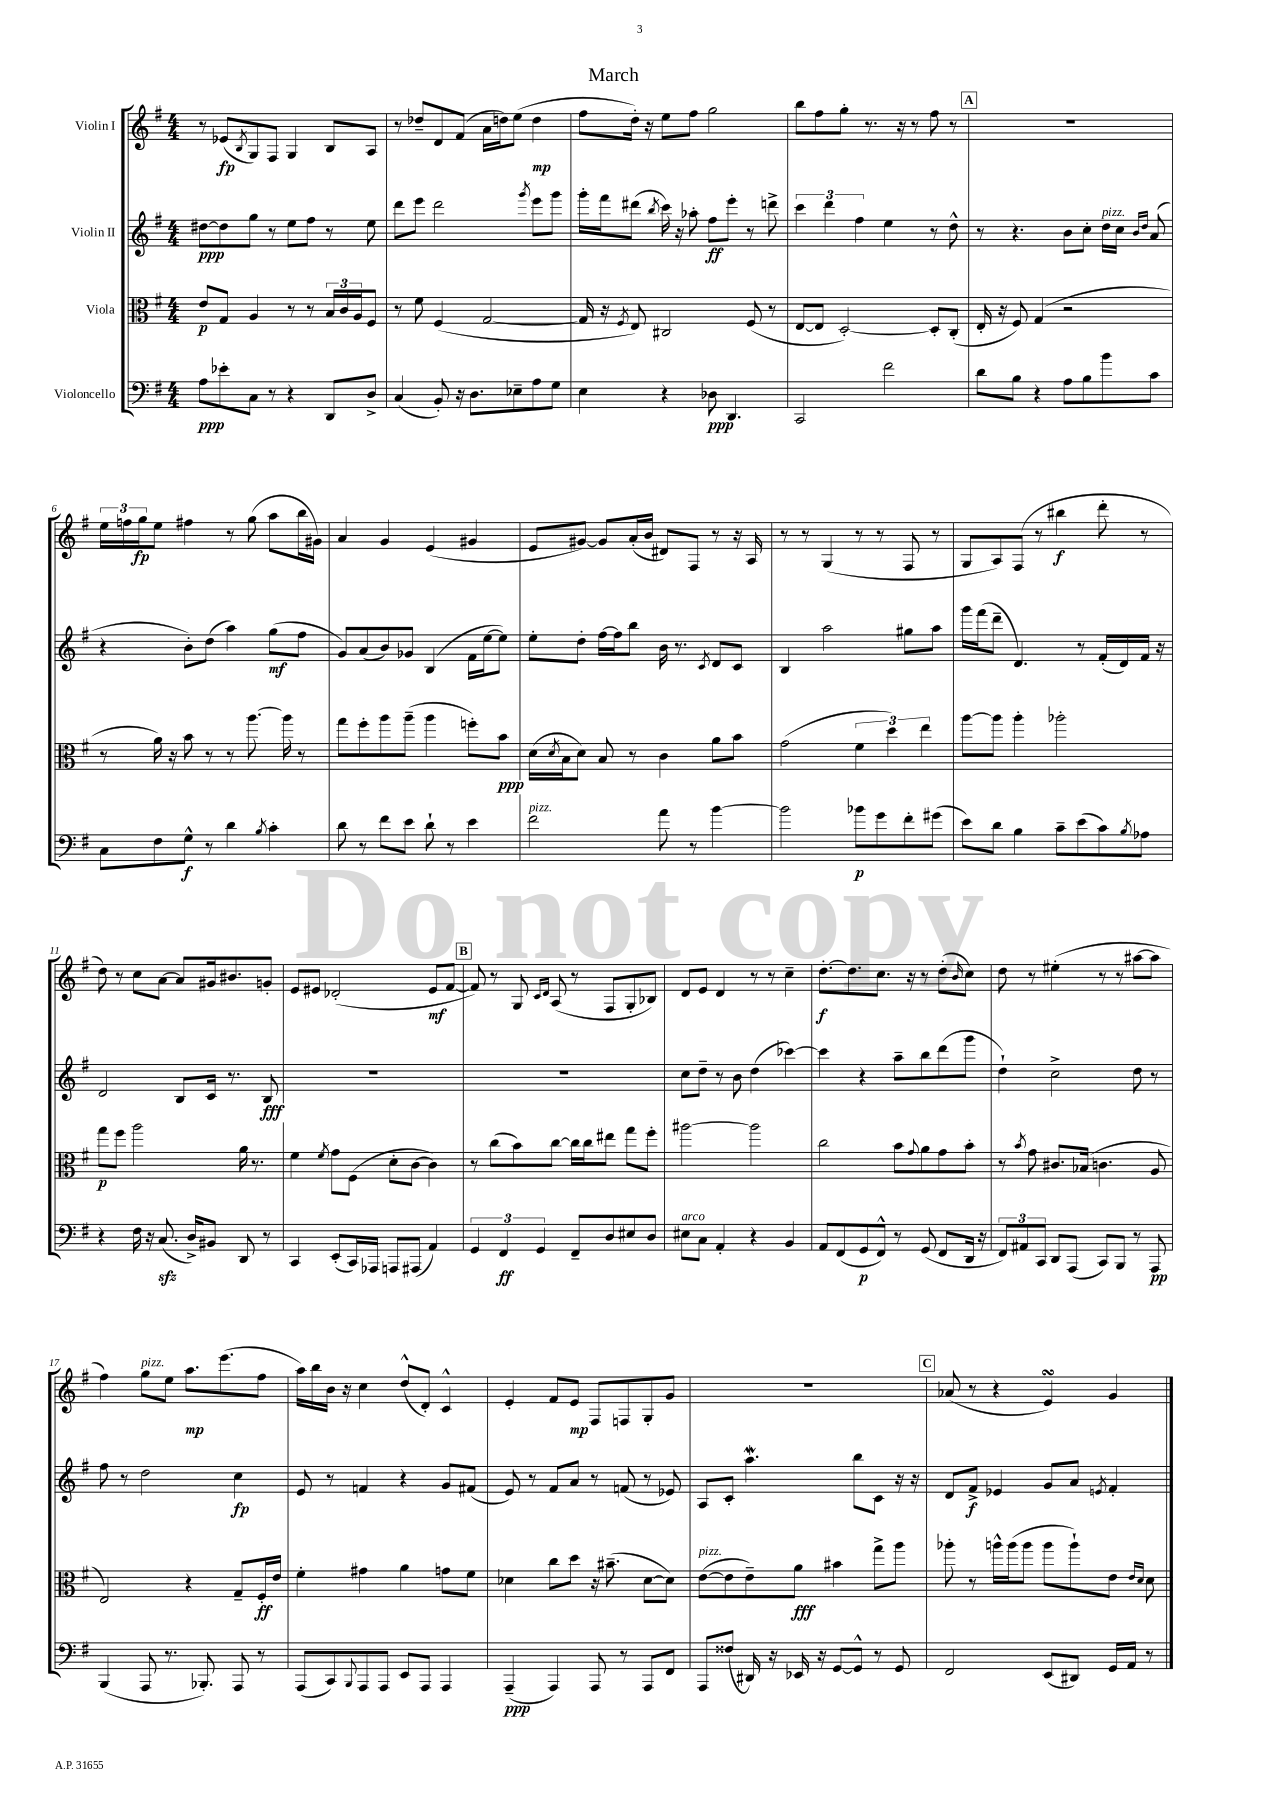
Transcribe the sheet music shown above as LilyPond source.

\header { title = "March" }
<<
\new StaffGroup <<
\new Staff = "s0" \with { instrumentName = "Violin I" } {
    \clef treble \key g \major \numericTimeSignature \time 4/4
    r8 ees'8\fp( \acciaccatura { b8 } g8) fis8 g4 b8 a8 |
    r8 des''8-- d'8 fis'8( a'16 d''16) e''8( d''4\mp |
    fis''8 d''16-.) r16 e''8 fis''8 g''2 |
    b''8 fis''8 g''8-. r8. r16 r8 fis''8 r8 |
    \mark \markup { \box "A" } R1 |
    \tuplet 3/2 { e''16 f''16 g''16\fp } e''8 fis''4 r8 g''8( a''8 b''16 gis'16) |
    a'4 g'4 e'4( gis'4 |
    e'8 gis'8~) gis'8 a'16-.( b'16 dis'8) fis8 r8 r16 a16 |
    r8 r8 g4( r8 r8 fis8 r8 |
    g8 a8) fis8( r8 bis''4\f d'''8-. r8 |
    d''8) r8 c''8 a'8~ a'8 gis'16 bis'8. g'8-. |
    e'8 eis'8 des'2-.( eis'8\mf fis'8~ |
    \mark \markup { \box "B" } fis'8) r8 g8 \grace { c'16 d'16 } a8( r8 fis8 g8-. bes8) |
    d'8 e'8 d'4 r8 r8 c''4-- |
    d''8.~-.\f d''8. c''8. r16 r8 d''8-.( \grace { b'16 } c''8) |
    d''8 r8 eis''4-.( r8 r8 ais''8~ ais''8 |
    fis''4) g''8^\markup { \italic "pizz." } e''8 a''8.\mp e'''8.( fis''8 |
    a''16) b''16 b'16 r16 c''4 d''8-^( d'8-.) c'4-^ |
    e'4-. fis'8 e'8\mp fis8 f8 g8-. g'8 |
    R1 |
    \mark \markup { \box "C" } aes'8( r8 r4 e'4\turn) g'4 \bar "|." |
}
\new Staff = "s1" \with { instrumentName = "Violin II" } {
    \clef treble \key g \major \numericTimeSignature \time 4/4
    dis''8~\ppp dis''8 g''8 r8 e''8 fis''8 r8 e''8 |
    d'''8 e'''8 d'''2 \acciaccatura { g'''8 } e'''8 g'''8 |
    g'''16-. fis'''16 dis'''8( \acciaccatura { b''8 } c'''16) r16 aes''8-. fis''8\ff e'''8-. r8 d'''8-> |
    \tuplet 3/2 { c'''4 d'''4 fis''4 } e''4 r8 d''8-^ |
    \mark \markup { \box "A" } r8 r4. b'8 c''8-. d''16^\markup { \italic "pizz." } c''16 \grace { b'16 d''16 } a'8( |
    r4 b'8-.) d''8( a''4) g''8\mf( fis''8 |
    g'8) a'8( b'8) ges'8 b4( fis'16 e''16~ e''8) |
    e''8-. d''8-. fis''16~ fis''16 b''8 b'16 r8. \acciaccatura { c'8 } d'8 c'8 |
    b4 a''2 gis''8 a''8 |
    g'''16 fis'''16( d'''8-- d'4.) r8 fis'16-.( d'16) fis'16 r16 |
    d'2 b8 c'16 r8. b8\fff |
    R1 |
    \mark \markup { \box "B" } R1 |
    c''8 d''8-- r8 b'8 d''4( ces'''4~) |
    ces'''4 r4 a''8-- b''8 d'''8( g'''8 |
    d''4-!) c''2-> d''8 r8 |
    fis''8 r8 d''2 c''4\fp |
    e'8 r8 f'4 r4 g'8 fis'8( |
    e'8) r8 fis'8 a'8 r8 f'8( r8 ees'8) |
    a8 c'8-. a''4.\mordent b''8 c'8 r16 r16 |
    \mark \markup { \box "C" } d'8 fis'8->\f ees'4 g'8 a'8 \acciaccatura { e'8 } fis'4-. \bar "|." |
}
\new Staff = "s2" \with { instrumentName = "Viola" } {
    \clef alto \key g \major \numericTimeSignature \time 4/4
    e'8\p g8 a4 r8 r8 \tuplet 3/2 { b16 c'16 a16 } fis8 |
    r8 fis'8 fis4( g2~ |
    g16 r16 \acciaccatura { fis8 } e8) cis2 fis8( r8 |
    e8~ e8 d2~-.) d8-. c8-.( |
    \mark \markup { \box "A" } e16-. r16 fis8) g4( r2 |
    r8 a'16) r16 b'8 r8 r8 a''8.~ a''16 r8 |
    g''8 fis''8-. a''8 a''8--( a''4 f''8-.) b'8\ppp |
    d'16( \acciaccatura { d'8 } b16 d'8) b8 r8 c'4 a'8 b'8 |
    g'2( \tuplet 3/2 { fis'4 d''4) e''4 } |
    a''8~ a''8 a''4-. aes''2-. |
    g''8\p fis''8 a''2 a'16 r8. |
    fis'4 \acciaccatura { fis'8 } g'8 fis8( d'8-. c'8~ c'4) |
    \mark \markup { \box "B" } r8 c''8( b'8) c''8~ c''16 c''16 eis''8 g''8 fis''8-. |
    ais''2~ ais''2 |
    c''2 b'8 \appoggiatura { g'8 } a'8 g'8 b'8-. |
    r8 \acciaccatura { b'8 } g'8 cis'8. bes16( c'4. a8 |
    e2) r4 g8-- fis16-.\ff e'16 |
    fis'4-. gis'4 a'4 g'8 fis'8 |
    des'4 c''8 d''8 r16 bis'8.--( des'8~ des'8) |
    e'8~^\markup { \italic "pizz." }( e'8 e'8--) a'8\fff bis'4 g''8-> a''8 |
    \mark \markup { \box "C" } aes''8-. r8 a''16-^ a''16( a''8 a''8 a''8-!) e'8 \grace { e'16 d'16 } d'8 \bar "|." |
}
\new Staff = "s3" \with { instrumentName = "Violoncello" } {
    \clef bass \key g \major \numericTimeSignature \time 4/4
    a8\ppp ees'8-. c8 r8 r4 d,8 d8-> |
    c4( b,8-.) r16 d8. ees8-- a8 g8 |
    e4 r4 des8\ppp d,4. |
    c,2 fis'2 |
    \mark \markup { \box "A" } d'8 b8 r4 a8 b8 b'8 c'8 |
    c8 fis8 g8-^\f r8 d'4 \acciaccatura { b8 } c'4-. |
    d'8 r8 fis'8 e'8 d'8-! r8 e'4 |
    fis'2^\markup { \italic "pizz." } a'8 r8 b'4~ |
    b'2 bes'8\p g'8 fis'8-. gis'8( |
    e'8) d'8 b4 c'8-- e'8( c'8) \acciaccatura { b8 } aes8 |
    r4 fis16 r16 c8.\sfz( d16->) bis,8 d,8 r8 |
    c,4 e,8-.( c,16) aes,,16 a,,8 ais,,8( a,4) |
    \mark \markup { \box "B" } \tuplet 3/2 { g,4 fis,4\ff g,4 } fis,8-- d8 eis8 d8 |
    eis8^\markup { \italic "arco" } c8 a,4-. r4 b,4 |
    a,8 fis,8( g,8\p fis,8-^) r8 g,8( fis,8 d,16 r16 |
    \tuplet 3/2 { fis,8) ais,8 c,8 } d,8 a,,8( c,8) b,,8 r8 a,,8\pp |
    b,,4( a,,8 r8. bes,,8.-.) a,,8 r8 |
    a,,8( c,8) \appoggiatura { b,,8 } a,,8 a,,8 e,8 a,,8 a,,4 |
    a,,4--\ppp( a,,4) a,,8 r8 a,,8 fis,8 |
    a,,8 fisis8( dis,16) r16 ees,16 r16 g,8~ g,8-^ r8 g,8 |
    \mark \markup { \box "C" } fis,2 e,8( dis,8) g,16 a,16 r8 \bar "|." |
}
>>
>>
